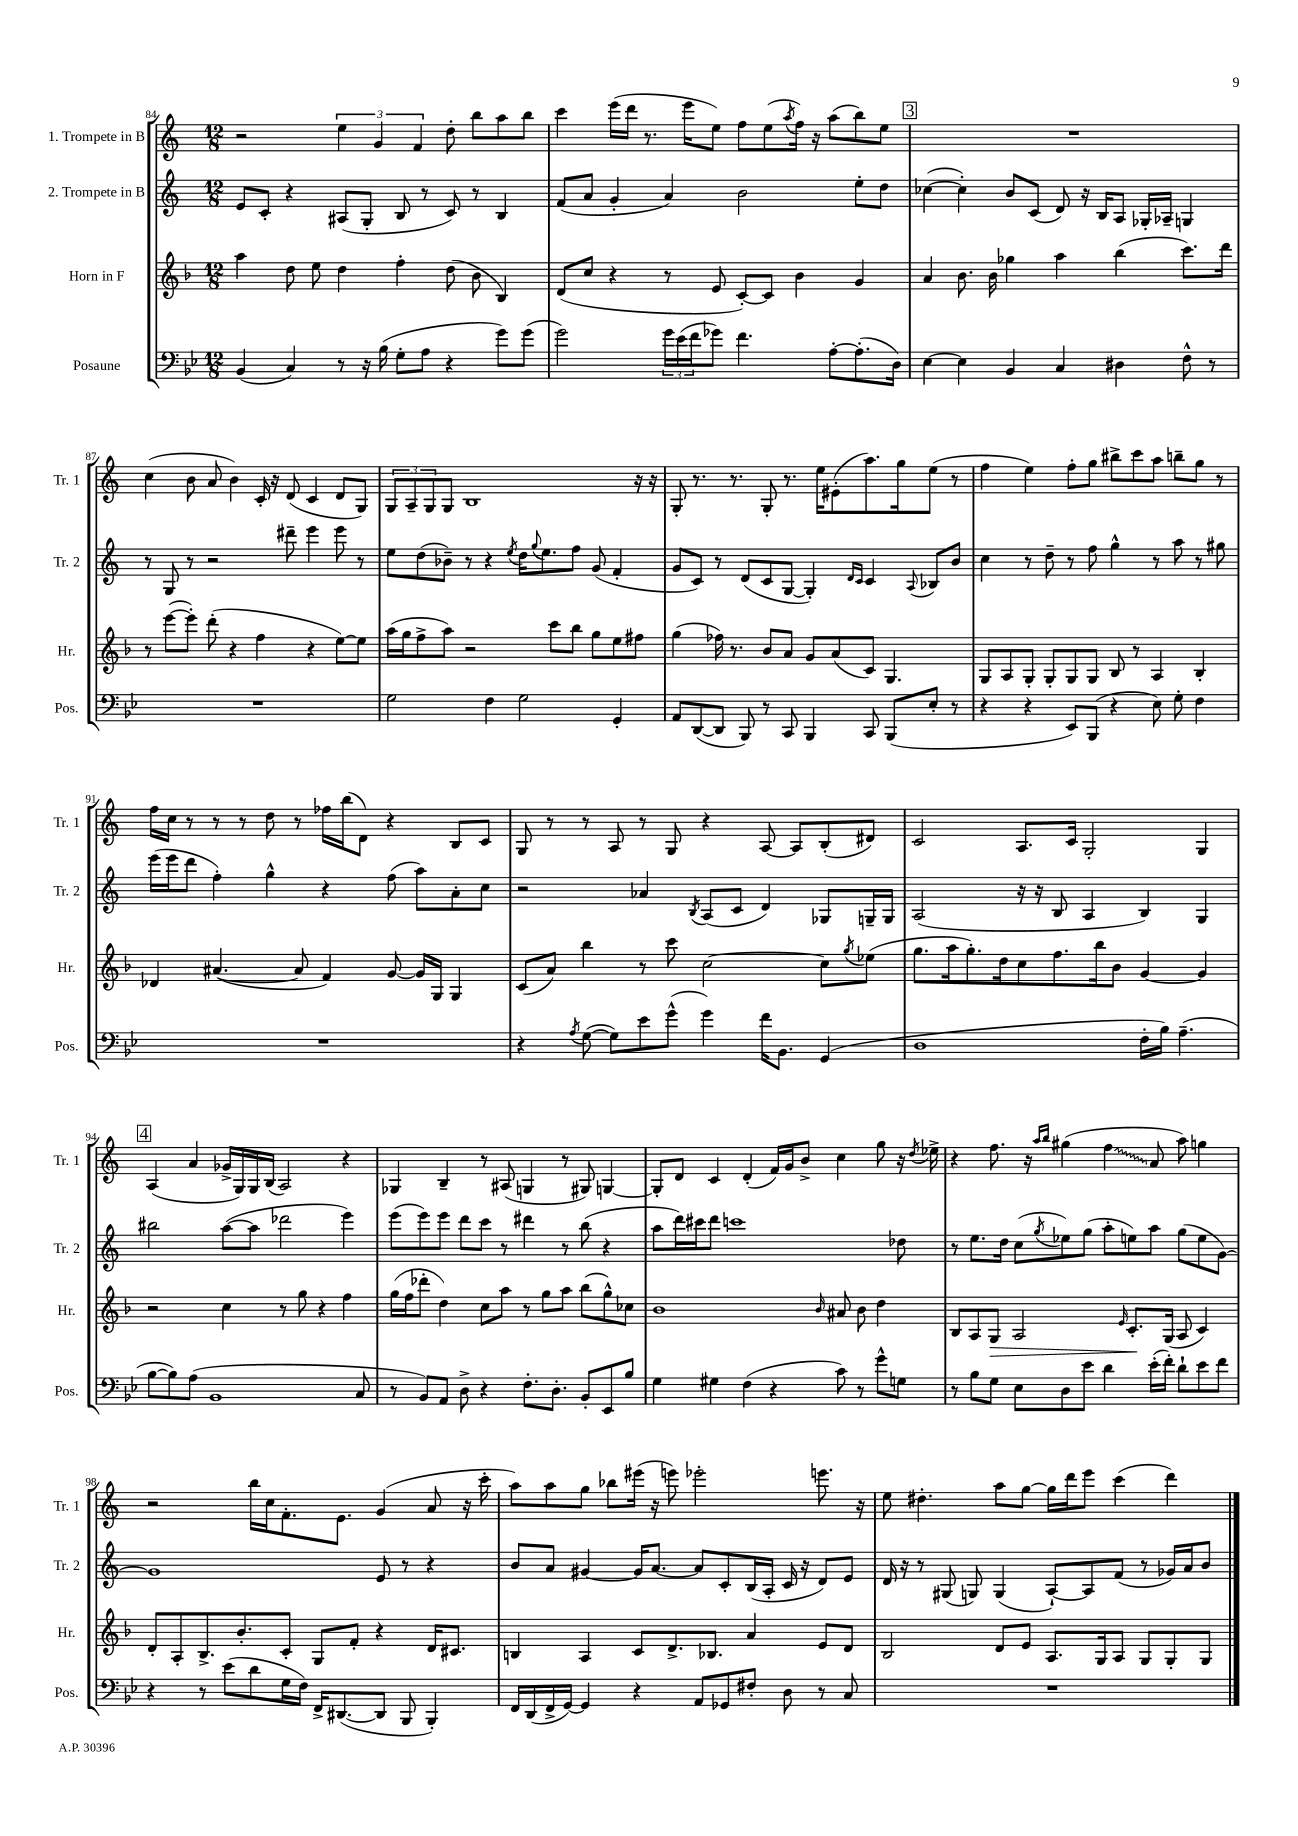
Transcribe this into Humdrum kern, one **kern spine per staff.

**kern	**kern	**kern	**kern
*staff4	*staff3	*staff2	*staff1
*clefF4	*clefG2	*clefG2	*clefG2
*k[b-e-]	*k[b-]	*k[]	*k[]
*M12/8	*M12/8	*M12/8	*M12/8
(4BB-	4aa	8e	2r
.	.	8c'	.
4C)	8dd	4r	.
.	8ee	.	.
8r	4dd	(8A#	6ee
16r	.	8G'	.
.	.	.	6g
(16B-	.	.	.
8G'	4ff'	8B	.
.	.	.	6f
8A	.	8r	.
4r	(8dd	8c)	8dd'
.	8b-	8r	8bb
8g)	4B-)	4B	8aa
(8g	.	.	8bb
=	=	=	=
2g)	(8d	(8f	4ccc
.	8cc	8a	.
.	4r	4g'	(16eee
.	.	.	16ddd
.	.	.	8.r
24g	8r	4a)	.
(24e-	.	.	.
.	.	.	16eee
24f	.	.	.
8g-)	8e	.	8ee)
4.f	[8c')	2b	8ff
.	8c]	.	(8ee
.	.	.	8qaa
.	4b-	.	16ff)
.	.	.	16r
[8A'	.	.	(8aa
(8.A']	4g	8ee'	8bb)
.	.	8dd	8ee
16D)	.	.	.
=	=	=	=
[4E-	4a	([4cc-	1.r
4E-]	8.b-	4cc-'])	.
.	16b-	.	.
4BB-	4gg-	8b	.
.	.	(8c	.
4C	4aa	8d)	.
.	.	16r	.
.	.	16B	.
4D#	(4bb-	8A	.
.	.	16G-'	.
.	.	16A-~	.
8F^^	8.ccc)	4G	.
8r	.	.	.
.	16ddd	.	.
=	=	=	=
1.r	8r	8r	(4cc
.	([8eee	8G	.
.	8eee'])	8r	8b
.	(8ddd'	2r	8a
.	4r	.	4b)
.	4ff	.	16c'
.	.	.	16r
.	.	8ddd#~	(8d
.	4r	4eee	4c
.	[8ee)	8eee	8d
.	8ee]	8r	8G)
=	=	=	=
2G	(16aa	8ee	12G
.	16gg	.	.
.	.	.	12A~
.	8ff^	(8dd	.
.	.	.	12G
.	8aa)	8b-~)	8G
.	2r	8r	1B
4F	.	4r	.
.	.	8qee	.
2G	.	16dd	.
.	.	8qqgg	.
.	.	8.ee	.
.	8ccc	.	.
.	8bb-	8ff	.
.	8gg	(8g	.
4GG'	8ee	4f'	.
.	8ff#	.	16r
.	.	.	16r
=	=	=	=
8AA	(4gg	8g	8G'
([8DD	.	8c)	8.r
8DD]	16ff-)	8r	.
.	8.r	.	8.r
8BBB-)	.	(8d	.
8r	8b-	8c	8G'
8CC	8a	[8G	8.r
4BBB-	8g	4G'])	.
.	.	.	16ee
.	(8a	.	(8e#'
.	.	16qqd	.
.	.	16qqc	.
8CC	8c)	4c	8.aa)
(8BBB-	4.G	.	.
.	.	.	16gg
.	.	8qqA	.
8E-'	.	8B-	(8ee
8r	.	8b	8r
=	=	=	=
4r	8G	4cc	4ff
.	8A	.	.
4r	8G'	8r	4ee)
.	8G'	8dd~	.
8EE-)	8G	8r	8ff'
(8BBB-	8G	8ff	8gg
4r	8B-	4gg^^	8bb#^
.	8r	.	8ccc
8E-)	4A	8r	8aa
8G'	.	8aa	8bb~
4F	4B-'	8r	8gg
.	.	8gg#	8r
=	=	=	=
1.r	4d-	(16eee	16ff
.	.	16eee	16cc
.	.	8ddd	8r
.	([4.a#	4ff')	8r
.	.	.	8r
.	.	4gg^^	8dd
.	8a#]	.	8r
.	4f)	4r	16ff-
.	.	.	(16bb
.	.	.	8d)
.	[8g	(8ff	4r
.	16g]	8aa)	.
.	16G	.	.
.	4G	8a'	8B
.	.	8cc	8c
=	=	=	=
4r	(8c	2r	8G
.	8a)	.	8r
8qA	.	.	.
([8G	4bb-	.	8r
8G])	.	.	8A
8e-	8r	4a-	8r
(8g^^	8ccc	.	8G
.	.	8qB	.
4g)	[2cc	(8A	4r
.	.	8c	.
16f	.	4d)	[8A
8.BB-	.	.	.
.	.	.	8A]
(4GG	8cc]	8G-	(8B'
.	8qgg	.	.
.	(8ee-	16G~	8d#)
.	.	16G	.
=	=	=	=
1D	8.gg	(2A	2c
.	16aa	.	.
.	8.gg')	.	.
.	16dd	.	.
.	8cc	16r	8.A
.	.	16r	.
.	8.ff	8B	.
.	.	.	16c
.	.	4A	2G'
.	16bb-	.	.
.	8b-	.	.
16F'	[4g	4B)	.
16B-)	.	.	.
(4.A~	.	.	.
.	4g]	4G	4G
=	=	=	=
[8B-	2r	2bb#	(4A
8B-])	.	.	.
(8A	.	.	4a
1BB-	.	.	.
.	4cc	([8aa	16g-^
.	.	.	16G)
.	.	8aa]	16G
.	.	.	(16B
.	8r	2ddd-	2A)
.	8gg	.	.
.	4r	.	.
.	4ff	4eee)	4r
8C	.	.	.
=	=	=	=
8r	(16gg	(8eee	4G-
.	16ff	.	.
8BB-)	8ddd-'	8eee)	.
8AA	4dd)	8eee	4B~
8D^	.	8ddd	.
4r	8cc	8ccc	8r
.	8aa	8r	(8A#
8.F'	8r	4ddd#	4G
.	8gg	.	.
8.D'	.	.	.
.	8aa	8r	8r
8BB-'	(8bb-	(8bb	8G#)
8EE-	8gg^^)	4r	[4G
8B-	8cc-	.	.
=	=	=	=
4G	1b-	8aa	8G']
.	.	16ddd)	8d
.	.	16ccc#	.
4G#	.	8ddd	4c
.	.	1ccc	.
(4F	.	.	(4d'
4r	.	.	16f)
.	.	.	16g
.	.	.	8b^
.	16qqb-	.	.
8c)	8a#	.	4cc
8r	8b-	.	.
8g^^	4dd	.	8gg
8G	.	8dd-	16r
.	.	.	8qdd
.	.	.	16ee-^
=	=	=	=
8r	8B-	8r	4r
8B-	8A	8.ee	.
8G	8G	.	8.ff
.	.	16dd	.
8E-	2A	(8cc	.
.	.	.	16r
.	.	.	16qqaa
.	.	8qgg	16qqbb
8D	.	8ee-)	(4gg#
8e-	.	(8gg	.
4d	.	8aa'	4ff
.	16qqe	.	.
.	8.c'	8ee)	.
(16e-'	.	8aa	8a
16f')	(16G	.	.
8d`	8A	(8gg	8aa)
8e-	4c)	8ee	4gg
8f	.	[8g)	.
=	=	=	=
4r	8d'	1g]	2r
.	8A'	.	.
8r	8.B-^	.	.
(8e-	.	.	.
.	8.b-'	.	.
8d	.	.	16bb
.	.	.	16cc
16G	8c'	.	8.f'
16F)	.	.	.
16FF^	8G	.	.
([8.DD#	.	.	8.e
.	8f'	.	.
8DD#]	4r	8e	(4g
8BBB-	.	8r	.
4BBB-')	16d	4r	8a
.	8.c#	.	.
.	.	.	16r
.	.	.	16ccc'
=	=	=	=
16FF	4B	8b	8aa)
(16DD	.	.	.
16FF^	.	8a	8aa
[16GG)	.	.	.
4GG]	4A	[4g#	8gg
.	.	.	8bb-
4r	8c	16g#]	(16eee#
.	.	[8.a	16r
.	8.d^	.	8eee)
8AA	.	8a]	2eee-'
.	8.B-	.	.
8GG-	.	8c'	.
8F#'	4a	(16B	.
.	.	16A'	.
8D	.	16c	.
.	.	16r	.
8r	8e	8d)	8.eee
8C	8d	8e	.
.	.	.	16r
=	=	=	=
1.r	2B-	16d	8ee
.	.	16r	.
.	.	8r	4.dd#'
.	.	(8G#	.
.	.	8G)	.
.	8d	(4G	8aa
.	8e	.	[8gg
.	8.A	[8A`)	16gg]
.	.	.	16ddd
.	.	8A]	8eee
.	16G	.	.
.	8A	(8f	(4ccc
.	8G	8r	.
.	8G'	16g-)	4ddd)
.	.	16a	.
.	8G	8b	.
==	==	==	==
*-	*-	*-	*-
